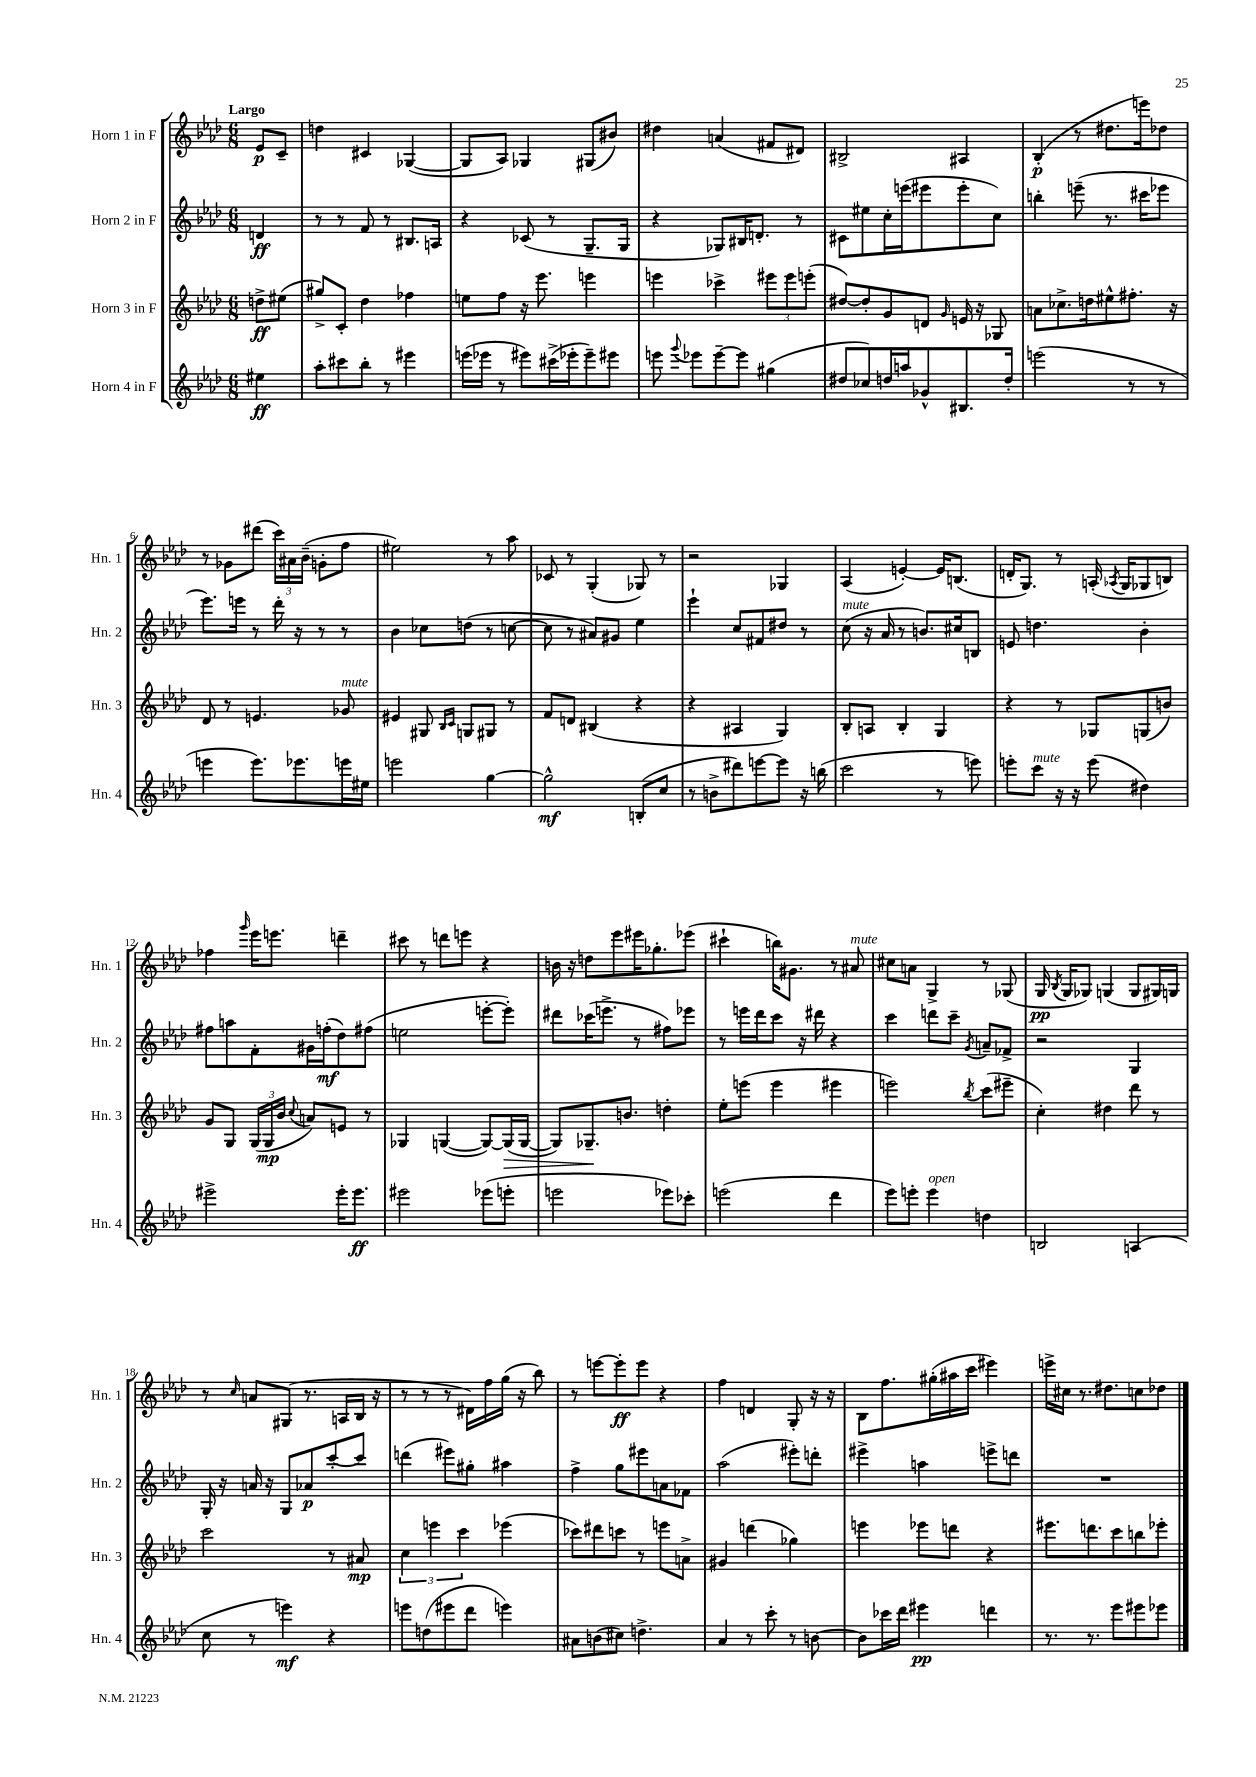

**kern	**kern	**kern	**kern
*staff4	*staff3	*staff2	*staff1
*clefG2	*clefG2	*clefG2	*clefG2
*k[b-e-a-d-]	*k[b-e-a-d-]	*k[b-e-a-d-]	*k[b-e-a-d-]
*M6/8	*M6/8	*M6/8	*M6/8
4ee#	8dd^	4d	8e-
.	(8ee#	.	8c~
=	=	=	=
8aa-'	8gg#^)	8r	4dd
8ccc#	8c'	8r	.
8bb-'	4dd-	8f	4c#
8r	.	8r	.
4eee#	4ff-	8.B#	([4G-
.	.	16A	.
=	=	=	=
(16eee	8ee	4r	8G-]
16eee-	.	.	.
8r	8ff	.	8A-)
8eee#)	16r	(8c-	4G-
.	8.eee-	.	.
(16ccc#^	.	8r	.
16eee-'	.	.	.
8eee-~)	4eee	8.G~	(8G#
8eee#	.	.	8b#)
.	.	16G	.
=	=	=	=
8eee	4eee	4r	4dd#
8qqggg	.	.	.
8eee-	.	.	.
[8eee-~	4ccc-^	8G-)	(4a
8eee-]	.	16B#	.
.	.	8.d'	.
(4gg#	12eee#	.	8f#
.	12eee#	.	.
.	.	8r	8d#)
.	(12eee'	.	.
=	=	=	=
8dd#	[8dd#)	8c#	2B#^
8cc-)	8dd#']	8ee#	.
16dd	8g	16cc'	.
16aa	.	(16eee	.
8g-^^	8d	8eee#	.
.	16qqg	.	.
8.B#	16e	8eee#'	4A#
.	16r	.	.
.	8G-	8cc)	.
16dd'	.	.	.
=	=	=	=
(2eee	8a	4bb'	(4B-'
.	8.cc-^	.	.
.	.	(8eee~	8r
.	16dd	.	.
.	8ee#^^	8.r	8.dd#
8r	8.ff#'	.	.
.	.	16ccc#	16eee)
8r	.	8eee-	8dd-
.	16r	.	.
=	=	=	=
4eee	8d-	8.eee-)	8r
.	8r	.	8g-
.	.	16eee	.
8.eee)	4.e	8r	(8ddd#
.	.	16ddd-'	24ccc)
.	.	.	24a#
8.eee-	.	16r	.
.	.	.	(24b-~
.	.	8r	8g'
16eee	8g-	8r	8ff
16ee#	.	.	.
=	=	=	=
2eee	4e#	4b-	2ee#)
.	8G#	8cc-	.
.	16qqB-	.	.
.	16qqc	.	.
.	8G	(8dd	.
[4gg	8G#	8r	8r
.	8r	[8cc	8aa-
=	=	=	=
2gg^^]	8f	8cc]	8c-
.	8d	8r	8r
.	(4B#	8a#)	(4G'
.	.	8g#	.
(8B'	4r	4ee-	8G-)
8cc	.	.	8r
=	=	=	=
8r	4r	4eee-`	2r
8b^	.	.	.
8ddd#)	4A#	8cc	.
[8eee	.	8f#	.
8eee]	4G)	8dd#	4G-
16r	.	8r	.
(16bb	.	.	.
=	=	=	=
2ccc	8B-'	(8cc	(4A-
.	8A	16r	.
.	.	16a-	.
.	4B-'	8r	[4e')
.	.	8.b)	.
8r	4G	.	16e]
.	.	16cc#	(8.B
8eee)	.	8B	.
=	=	=	=
8eee'	4r	8e	16d'
.	.	.	8.G)
8ccc	.	4.dd	.
16r	8r	.	8r
16r	.	.	.
(8eee	8G-	.	(16A'
.	.	.	8qA-
.	.	.	16G
4dd#)	(8G	4b-'	8G-
.	8b)	.	8B)
=	=	=	=
2eee#^	8g	8ff#	4ff-
.	8G	8aa	.
.	.	.	16qqggg
.	(24G	8f'	16eee-
.	24G	.	.
.	.	.	8.eee
.	24b-	.	.
.	8qqcc	.	.
.	8a)	16g#	.
.	.	(16ff'	.
16eee#'	8e	8dd-)	4ddd~
8.eee#	.	.	.
.	8r	(8ff#	.
=	=	=	=
2eee#	4G-	2ee	8ccc#
.	.	.	8r
.	([4G	.	8ddd
.	.	.	8eee
(8eee-	8G_)	[8eee'	4r
8eee'	(16G]	8eee'])	.
.	[16G	.	.
=	=	=	=
2eee	8G])	8ddd#	16b
.	.	.	16r
.	8.G-~	(16ccc-	8dd
.	.	8.eee^	.
.	.	.	8eee-
.	8.b	.	.
.	.	8r	16eee#
.	.	.	8.gg-'
8eee-)	4dd'	8ff#)	.
8ccc-'	.	8eee-	(8eee-
=	=	=	=
(2eee	8ee-'	8r	4ccc#`
.	(8eee	16eee	.
.	.	16ddd-	.
.	4eee	8ccc	16bb)
.	.	.	8.g#
.	.	16r	.
.	.	16ddd#	.
4ddd-	4eee#	4r	8r
.	.	.	8a#
=	=	=	=
8eee-)	2eee)	4ccc	8cc#
8eee'	.	.	8a
4eee	.	8ddd	4G^
.	.	8ccc~	.
.	8qbb-	8qg	.
4dd	(8ccc	8a~	8r
.	8eee#~	8f-^	(8G-
=	=	=	=
2B	4cc')	2r	16G
.	.	.	8qB-
.	.	.	16G
.	.	.	8G-)
.	4dd#	.	(4G
(4A	8ddd-	4G	8G
.	8r	.	16G#)
.	.	.	16G
=	=	=	=
8cc	2ccc	16G'	8r
.	.	16r	.
.	.	.	16qqcc
8r	.	16a	8a
.	.	16r	.
4eee)	.	8G	(8G#
.	.	8a-	8.r
4r	8r	[8ccc'	.
.	.	.	16A
.	8a#	8ccc]	16B-
.	.	.	16r
=	=	=	=
8eee	6cc	(4ddd	8r
(8dd	.	.	8r
.	6eee	.	.
8eee#	.	8eee#)	8r
.	6ccc	.	.
8ddd-	.	8gg#'	16d#)
.	.	.	16ff
4eee)	(4eee-	4aa#	(16gg
.	.	.	16r
.	.	.	8bb-)
=	=	=	=
8a#	8ccc-)	4ff^	8r
(8b	8ddd#	.	[8eee
8cc#)	8ccc	8gg	8eee']
4.dd^	8r	8eee#	8eee
.	8eee	8a	4r
.	8a^	8f-	.
=	=	=	=
4a-	4g#	(2aa-	4ff
8r	(4ddd	.	4d
8ccc'	.	.	.
8r	4gg-)	8eee#')	8G'
[8b	.	8ddd'	16r
.	.	.	16r
=	=	=	=
8b]	4eee	4eee#^	8B-
16ccc-	.	.	8.ff
16ddd-	.	.	.
4eee#	8eee-	4aa	.
.	.	.	(16gg#'
.	8ddd	.	16aa#
.	.	.	16ccc
4ddd	4r	8eee^	4eee#)
.	.	8ddd	.
=	=	=	=
8.r	8.eee#	2.r	16eee^
.	.	.	16cc#
.	.	.	8.r
8.r	8.ddd	.	.
.	.	.	8.dd#
8eee-	8ccc	.	.
8eee#	8bb	.	8cc
8eee-	8eee-'	.	8dd-
==	==	==	==
*-	*-	*-	*-
